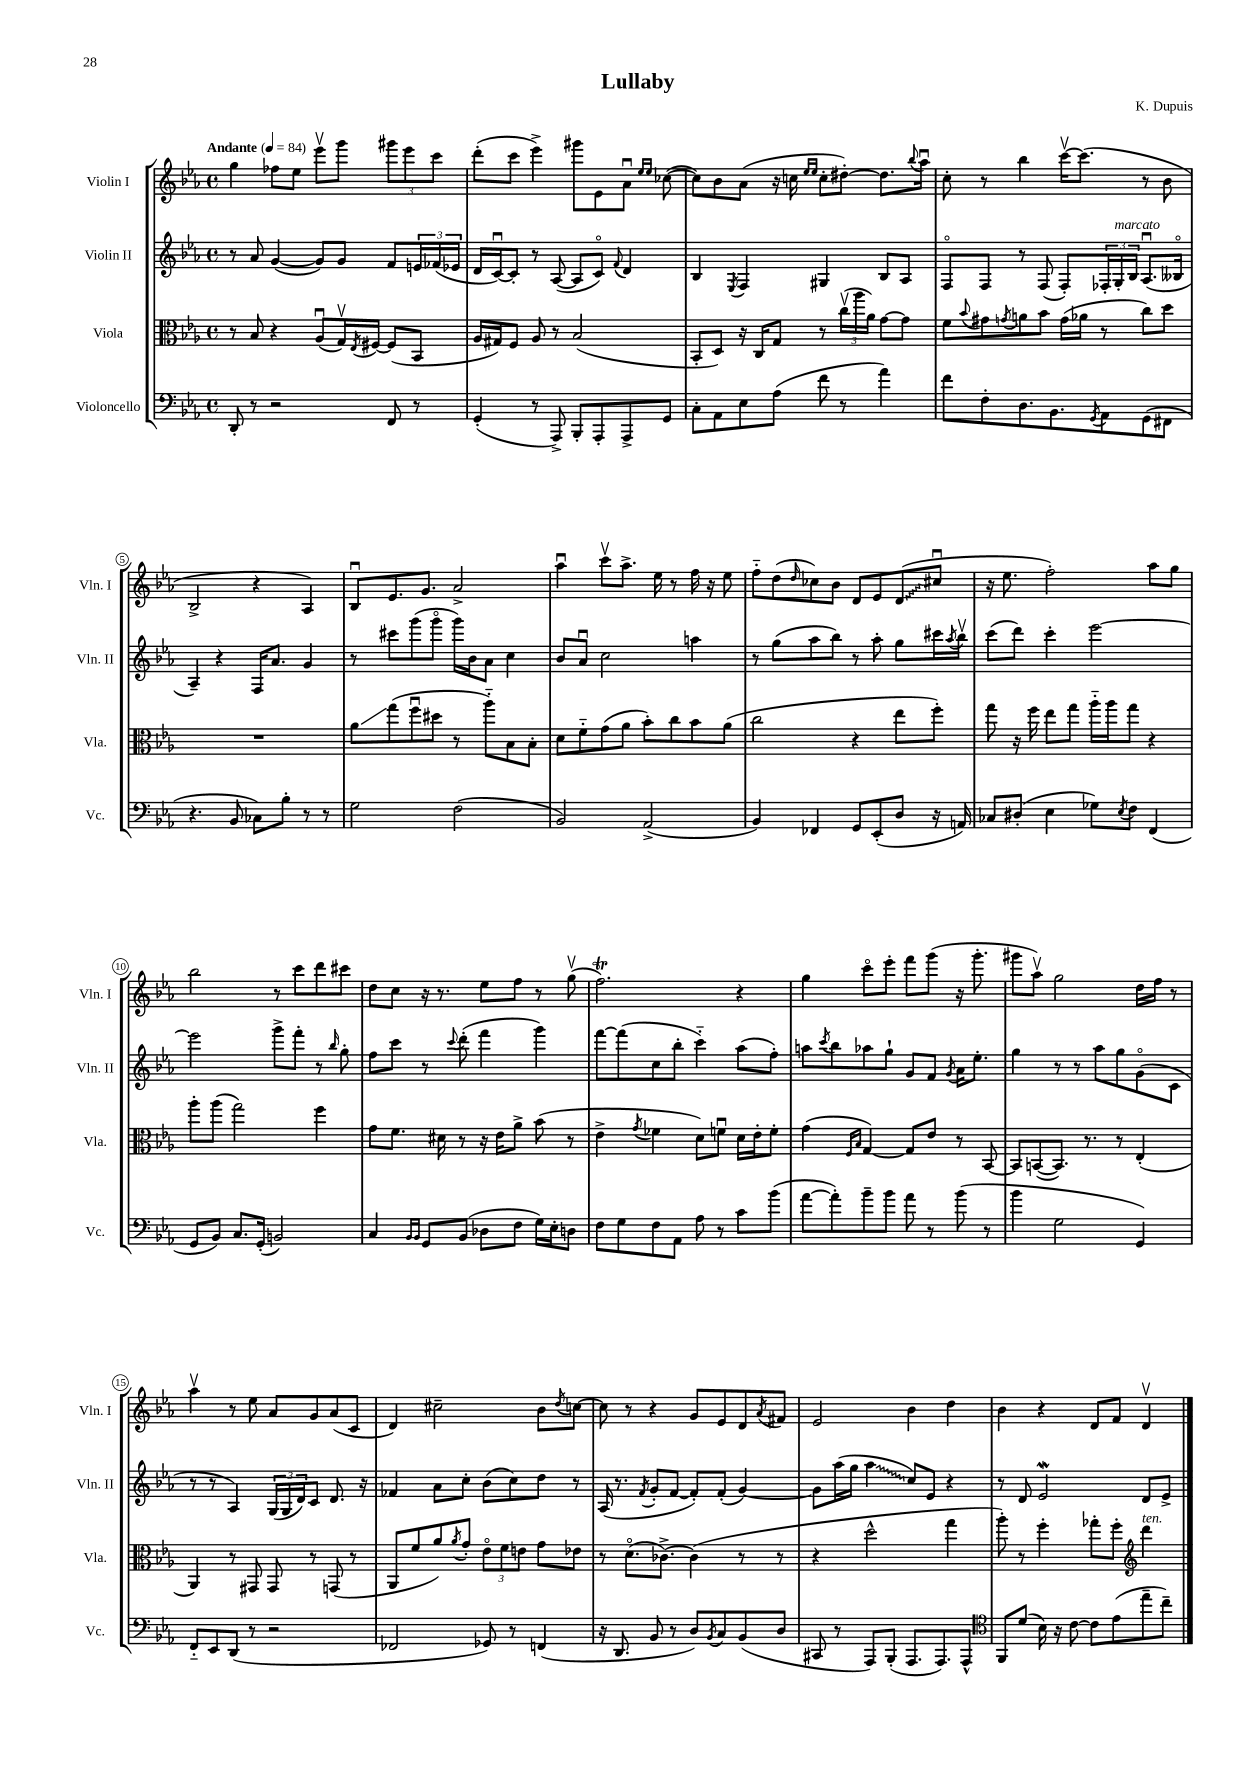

**kern	**kern	**kern	**kern
*staff4	*staff3	*staff2	*staff1
*clefF4	*clefC3	*clefG2	*clefG2
*k[b-e-a-]	*k[b-e-a-]	*k[b-e-a-]	*k[b-e-a-]
*M4/4	*M4/4	*M4/4	*M4/4
*met(c)	*met(c)	*met(c)	*met(c)
*MM84	*MM84	*MM84	*MM84
8DD'	8r	8r	4gg
8r	8B-	8a-	.
2r	4r	([4g	8ff-
.	.	.	8ee-
.	(8A-u	8g])	8eee-v
.	16Gv)	8g	8ggg
.	8qE-	.	.
.	[16F#	.	.
8FF	(8F#]	8f	12ggg#
.	.	.	12eee-
8r	8BB-	24e	.
.	.	(24f-	12ccc
.	.	24e-	.
=	=	=	=
(4GG'	16A-	16d	(8ddd'
.	16G#)	[16cu)	.
.	8F	8c']	8ccc
8r	8A-	8r	4eee-^)
8AAA-^)	8r	([8A-	.
8BBB-'	(2B-	8A-]	8ggg#
8AAA-'	.	8co)	8e-
.	.	8qqf	.
8AAA-^	.	4d	8a-u
.	.	.	16qqee-
.	.	.	16qqee-
8GG	.	.	([8cc-
=	=	=	=
8C'	8BB-'	4B-	8cc-])
8AA-	8D)	.	8b-
.	.	8qE-	.
8E-	16r	4F	(8a-
.	16C	.	.
(8A-	8G	.	16r
.	.	.	16cc
.	.	.	16qqee-
.	.	.	16qqee-
8f	8r	4G#	8cc'
8r	(24ccv	.	[8dd#')
.	24aa-	.	.
.	24a-)	.	.
4a-)	[8g	8B-	8.dd#]
.	8g]	8A-	.
.	.	.	8qqbb-
.	.	.	16aa-u
=	=	=	=
8f	8f	8Fo	8cc'
.	8qqb-	.	.
8F'	8g#	8F	8r
.	8qg	.	.
8.D	8a	8r	4bb-
.	8b-	(8F	.
8.BB-	.	.	.
.	(16g	8F')	[16cccv
.	16a-	.	(8.ccc]
8qGG	.	.	.
8AA-	8r	24F-'	.
.	.	24G'	.
.	.	24B-	.
(8GG	8cc)	(8.A-u	8r
8FF#	8dd	.	8b-
.	.	16B--o	.
=	=	=	=
4.r	1r	4A-~)	2B-^
.	.	4r	.
8BB-	.	.	.
8C-)	.	16F	4r
.	.	8.a-	.
8B-'	.	.	.
8r	.	4g	4A-)
8r	.	.	.
=	=	=	=
2G	8a-	8r	8B-u
.	(8gg	8ccc#	8.e-
.	8ffu	(8ggg	.
.	.	.	8.g
.	8dd#	8gggo	.
(2F	8r	16ggg)	2a-^
.	.	16b-	.
.	8aa-'~)	8a-	.
.	8B-	4cc	.
.	8B-'	.	.
=	=	=	=
2BB-)	8d	8b-	4aa-u
.	8f'~	8a-u	.
.	(8g	2cc	8cccv
.	8a-	.	8.aa-^
(2AA-^	8b-')	.	.
.	.	.	16ee-
.	8cc	.	8r
.	8b-	4aa	16ff
.	.	.	16r
.	(8a-	.	8ee-
=	=	=	=
4BB-)	2cc	8r	8ff'~
.	.	(8gg	(8dd
.	.	.	16qqdd
4FF-	.	8aa-	8cc-)
.	.	8bb-)	8b-
8GG	4r	8r	8d
(8EE-'	.	8aa-'	8e-
8D	8ee-	8gg	(8d
16r	8ff')	16ccc#	8cc#u
.	.	8qaa-	.
16AA)	.	16bb-v	.
=	=	=	=
8C-	8gg	(8ccc	16r
.	.	.	8.ee-
(8D#'	16r	8ddd)	.
.	16ff	.	.
4E-	8ee-	4ccc'	2ff')
.	8gg	.	.
8G-)	16aa-'~	[2eee-	.
.	16aa-	.	.
8qE-	.	.	.
8F	8gg	.	.
(4FF	4r	.	8aa-
.	.	.	8gg
=	=	=	=
8GG	8aa-'	2eee-]	2bb-
8BB-)	(8aa-	.	.
8.C	2gg)	.	.
(16GG'	.	.	.
2BB)	.	8ggg^	8r
.	.	8fff'	8ccc
.	4ff	8r	8ddd
.	.	16qqbb-	.
.	.	8gg'	8ccc#
=	=	=	=
4C	8g	8ff	8dd
.	8.f	8ccc	8cc
16qqBB-	.	.	.
16qqBB-	.	.	.
8GG	.	8r	16r
.	16d#	.	8.r
.	.	8qqccc	.
(8BB-	8r	(8ddd'	.
8D-	16r	4fff	8ee-
.	16e-	.	.
8F	8a-^	.	8ff
16G)	(8b-	4ggg)	8r
16E-'	.	.	.
8D	8r	.	(8ggv
=	=	=	=
8F	4e-^	[8fff	2.ff)
8G	.	(8fff]	.
.	8qg	.	.
8F	4f-	8cc	.
8AA-	.	8bb-'	.
8A-	8d)	4ccc'~)	.
8r	8fu	.	.
8c	16d	(8aa-	4r
.	16e-'	.	.
(8b-	8f'	8ff')	.
=	=	=	=
[8a-	(4g	8aa	4gg
.	.	8qccc	.
8a-'])	.	8bb-	.
.	16qqF	.	.
.	16qqB-	.	.
8b-~	[4G)	8aa-	8ccco
8b-	.	8gg`	8eee-'
8a-	8G]	8g	8fff
8r	8e-	8f	(8ggg
.	.	8qg	.
(8b-	8r	16a-	16r
.	.	8.ee-'	8.ggg'
8r	[8BB-	.	.
=	=	=	=
4b-	8BB-]	4gg	8ggg#
.	([8BB	.	8aa-v)
2G	8.BB])	8r	2gg
.	.	8r	.
.	8.r	.	.
.	.	8aa-	.
.	8r	8gg	.
4GG)	(4E-'	(8go	16dd
.	.	.	16ff
.	.	8c	8r
=	=	=	=
8FF'~	4AA-)	8r	4aa-v
8EE-	.	8r	.
(8DD	8r	4A-)	8r
8r	8GG#	.	8ee-
2r	8GG#	(24G	8a-
.	.	24G	.
.	.	24d)	.
.	8r	8c	8g
.	(8GG	8.d	(8a-
.	8r	.	8c
.	.	16r	.
=	=	=	=
2FF-	8AA-	4f-	4d)
.	8f	.	.
.	8a-)	8a-	2cc#~
.	8qa-	.	.
.	8g'	8cc'	.
8GG-)	12e-o	(8b-	.
.	12f	.	.
8r	.	8cc)	.
.	12e	.	.
(4FF	8g	8dd	8b-
.	.	.	8qdd
.	8e-	8r	[8cc
=	=	=	=
16r	8r	(16A-	8cc]
8.DD	.	8.r	.
.	(8.do	.	8r
.	.	8qf	.
8BB-	.	8g'	4r
.	[8.c-^)	.	.
8r	.	[8f	.
8D)	(4c-]	8f'])	8g
8qBB-	.	.	.
8C	.	(8f'	8e-
(8BB-	8r	[4g)	8d
.	.	.	8qa-
8D	8r	.	8f#
=	=	=	=
8CC#	4r	8g]	2e-
8r	.	(16aa-	.
.	.	16gg	.
8AAA-)	2dd^^	4aa-	.
(8BBB-'	.	.	.
8.AAA-	.	8cc)	4b-
.	.	8e-	.
8.AAA-)	.	.	.
.	4gg	4r	4dd
8AAA-^^	.	.	.
=	=	=	=
*clefC4	*	*	*
8FF	8aa-')	8r	4b-
(8d	8r	8d	.
16B-)	4ff'	2e-	4r
16r	.	.	.
[8c	.	.	.
8c]	8gg-'	.	8d
(8e-	8ff'	.	8f
*	*clefG2	*	*
8ee-~	4ddd	8d	4dv
8cc~)	.	8e-^	.
==	==	==	==
*-	*-	*-	*-
